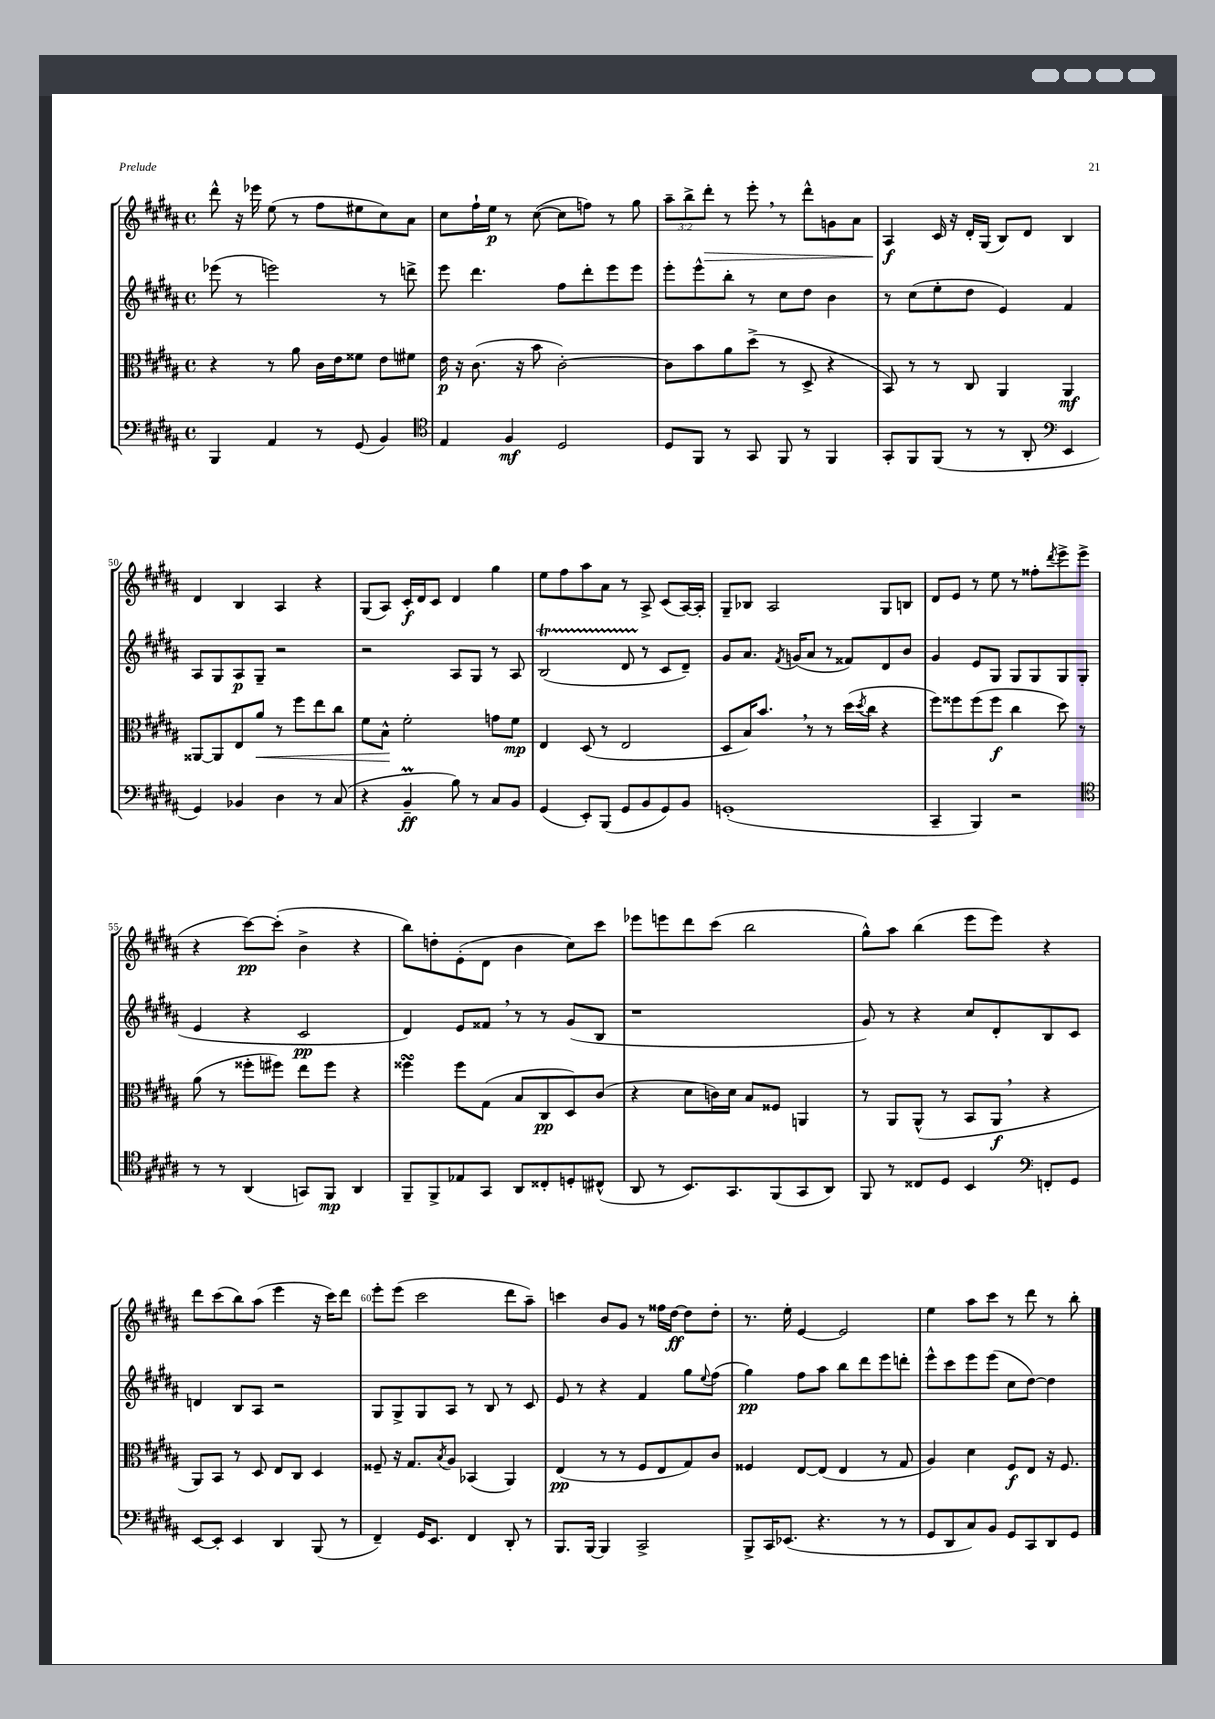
<<
\new StaffGroup <<
\new Staff = "s0" {
    \clef treble \key b \major \defaultTimeSignature \time 4/4 \override Staff.TupletNumber.text = #tuplet-number::calc-fraction-text
    dis'''8-^ r16 ees'''16 e''8( r8 fis''8 eis''8 cis''8) ais'8 |
    cis''8 fis''16-! e''16\p r8 cis''8~( cis''8 f''8) r8 gis''8 |
    \tuplet 3/2 { ais''8-- b''8-> dis'''8-.\> } r8 e'''8-. \breathe r8 dis'''8-^ g'8 ais'8 |
    ais4\f\! cis'16 r16 dis'16-. gis16( b8) dis'8 b4 |
    dis'4 b4 ais4 r4 |
    gis8( ais8) cis'16-.\f dis'16 cis'8 dis'4 gis''4 |
    e''8 fis''8 ais''8 ais'8 r8 ais8-> cis'8( ais16~) ais16-. |
    gis8-- bes8 ais2 gis8 b8 |
    dis'8 e'8 r8 e''8 r8 fisis''8-. \acciaccatura { dis'''8 } e'''8-> e'''8->( |
    r4 cis'''8~\pp) cis'''8-.( b'4-> r4 |
    b''8) d''8-. e'8-.( dis'8 b'4 cis''8) cis'''8 |
    ees'''8 e'''8 dis'''8 cis'''8( b''2 |
    gis''8-^) ais''8 b''4( e'''8 e'''8) r4 |
    dis'''8 cis'''8( b''8) ais''8( e'''4 r16 cis'''16) dis'''8 |
    e'''8-. e'''8( cis'''2 dis'''8 ais''8--) |
    c'''4 b'8 gis'8 r8 fisis''16 dis''16~\ff dis''8 dis''8-. |
    r8. e''16-. e'4~ e'2 |
    e''4 ais''8 cis'''8 r8 dis'''8 r8 b''8-. \bar "|." |
}
\new Staff = "s1" {
    \clef treble \key b \major \defaultTimeSignature \time 4/4
    ees'''8( r8 e'''2) r8 d'''8-> |
    e'''8 dis'''4. fis''8 dis'''8-. e'''8 e'''8 |
    e'''8-. e'''8-^ b''8-. r8 cis''8 dis''8 b'4 |
    r8 cis''8( e''8-. dis''8 e'4) fis'4 |
    ais8 gis8 ais8\p gis8-- r2 |
    r2 ais8 gis8 r8 ais8 |
    b2\startTrillSpan( dis'8 r8\stopTrillSpan cis'8 dis'8--) |
    gis'8 ais'8. \acciaccatura { fis'8 } g'16( ais'8 r8 fisis'8) dis'8 b'8 |
    gis'4 e'8 gis8 gis8 gis8 gis8 gis8( |
    e'4 r4 cis'2\pp |
    dis'4) e'8 fisis'8 \breathe r8 r8 gis'8( b8 |
    r1 |
    gis'8) r8 r4 cis''8 dis'8-. b8 cis'8 |
    d'4 b8 ais8 r2 |
    gis8 gis8-> gis8 ais8 r8 b8 r8 cis'8 |
    e'8 r8 r4 fis'4 gis''8 \appoggiatura { e''8 } fis''8( |
    gis''4\pp) fis''8 ais''8 b''8 dis'''8 e'''8 d'''8-. |
    e'''8-^ cis'''8 e'''8 e'''8( cis''8 dis''8~) dis''4 \bar "|." |
}
\new Staff = "s2" {
    \clef alto \key b \major \defaultTimeSignature \time 4/4
    r4 r8 ais'8 cis'16 e'16 fisis'8 e'8 fis'8 |
    e'16\p r16 cis'8.( r16 b'8 cis'2~-.) |
    cis'8 b'8 ais'8 dis''8->( r8 dis8-> r4 |
    b,8) r8 r8 cis8 ais,4 ais,4\mf |
    aisis,8~ aisis,8 e8 ais'8\< r8 fis''8 e''8 cis''8 |
    fis'8 b8-^\! fis'2-. g'8 fis'8\mp |
    e4 dis8( r8 e2 |
    dis8 b16) b'8. \breathe r8 r8 dis''16( \acciaccatura { dis''8 } cis''16 r4 |
    fis''8) fisis''8 fisis''8( fisis''8\f cis''4 dis''8) r8 |
    ais'8( r8 fisis''8-. fis''8) e''8 fis''8 r4 |
    fisis''4\turn fisis''8 gis8( b8 cis8\pp dis8) cis'8( |
    r4 dis'8 c'16) dis'16 b8 fisis8 a,4 |
    r8 ais,8 ais,8-^( r8 b,8 ais,8\f \breathe r4 |
    ais,8) b,8 r8 dis8 e8 cis8 dis4 |
    fisis8-- r16 gis8. \acciaccatura { b8 } ais8 bes,4( ais,4) |
    e4\pp( r8 r8 fis8 e8 gis8) cis'8 |
    fisis4 e8~ e8( e4 r8 gis8 |
    ais4) dis'4 fis8\f e8 r16 fis8. \bar "|." |
}
\new Staff = "s3" {
    \clef bass \key b \major \defaultTimeSignature \time 4/4
    b,,4 ais,4 r8 gis,8( b,4) |
    \clef tenor e4 fis4\mf dis2 |
    dis8 fis,8 r8 gis,8 fis,8 r8 fis,4 |
    gis,8-. fis,8 fis,8( r8 r8 ais,8-. \clef bass e,4 |
    gis,4) bes,4 dis4 r8 cis8( |
    r4 b,4--\prall\ff b8) r8 cis8 b,8 |
    gis,4( e,8-.) b,,8( gis,8 b,8 gis,8) b,8 |
    g,1-.( |
    cis,4-- b,,4) r2 |
    \clef tenor r8 r8 ais,4( g,8) fis,8\mp ais,4 |
    fis,8-- fis,8-> ees8 gis,8 ais,8 cisis8-. d8-. cis8-^( |
    ais,8 r8 b,8.) gis,8. fis,8( gis,8 ais,8) |
    fis,8 r8 cisis8 dis8 b,4 \clef bass f,8-. gis,8 |
    e,8~ e,8-. e,4 dis,4 b,,8( r8 |
    fis,4--) gis,16 e,8. fis,4 dis,8-. r8 |
    b,,8. b,,16~ b,,4 cis,2-> |
    b,,8-> cis,16 ees,8.( r4. r8 r8 |
    gis,8 dis,8 cis8) b,8 gis,8 cis,8 dis,8 gis,8 \bar "|." |
}
>>
>>
\layout { \context { \Score currentBarNumber = #46 \override BarNumber.break-visibility = ##(#f #t #t) barNumberVisibility = #(every-nth-bar-number-visible 5) } }
